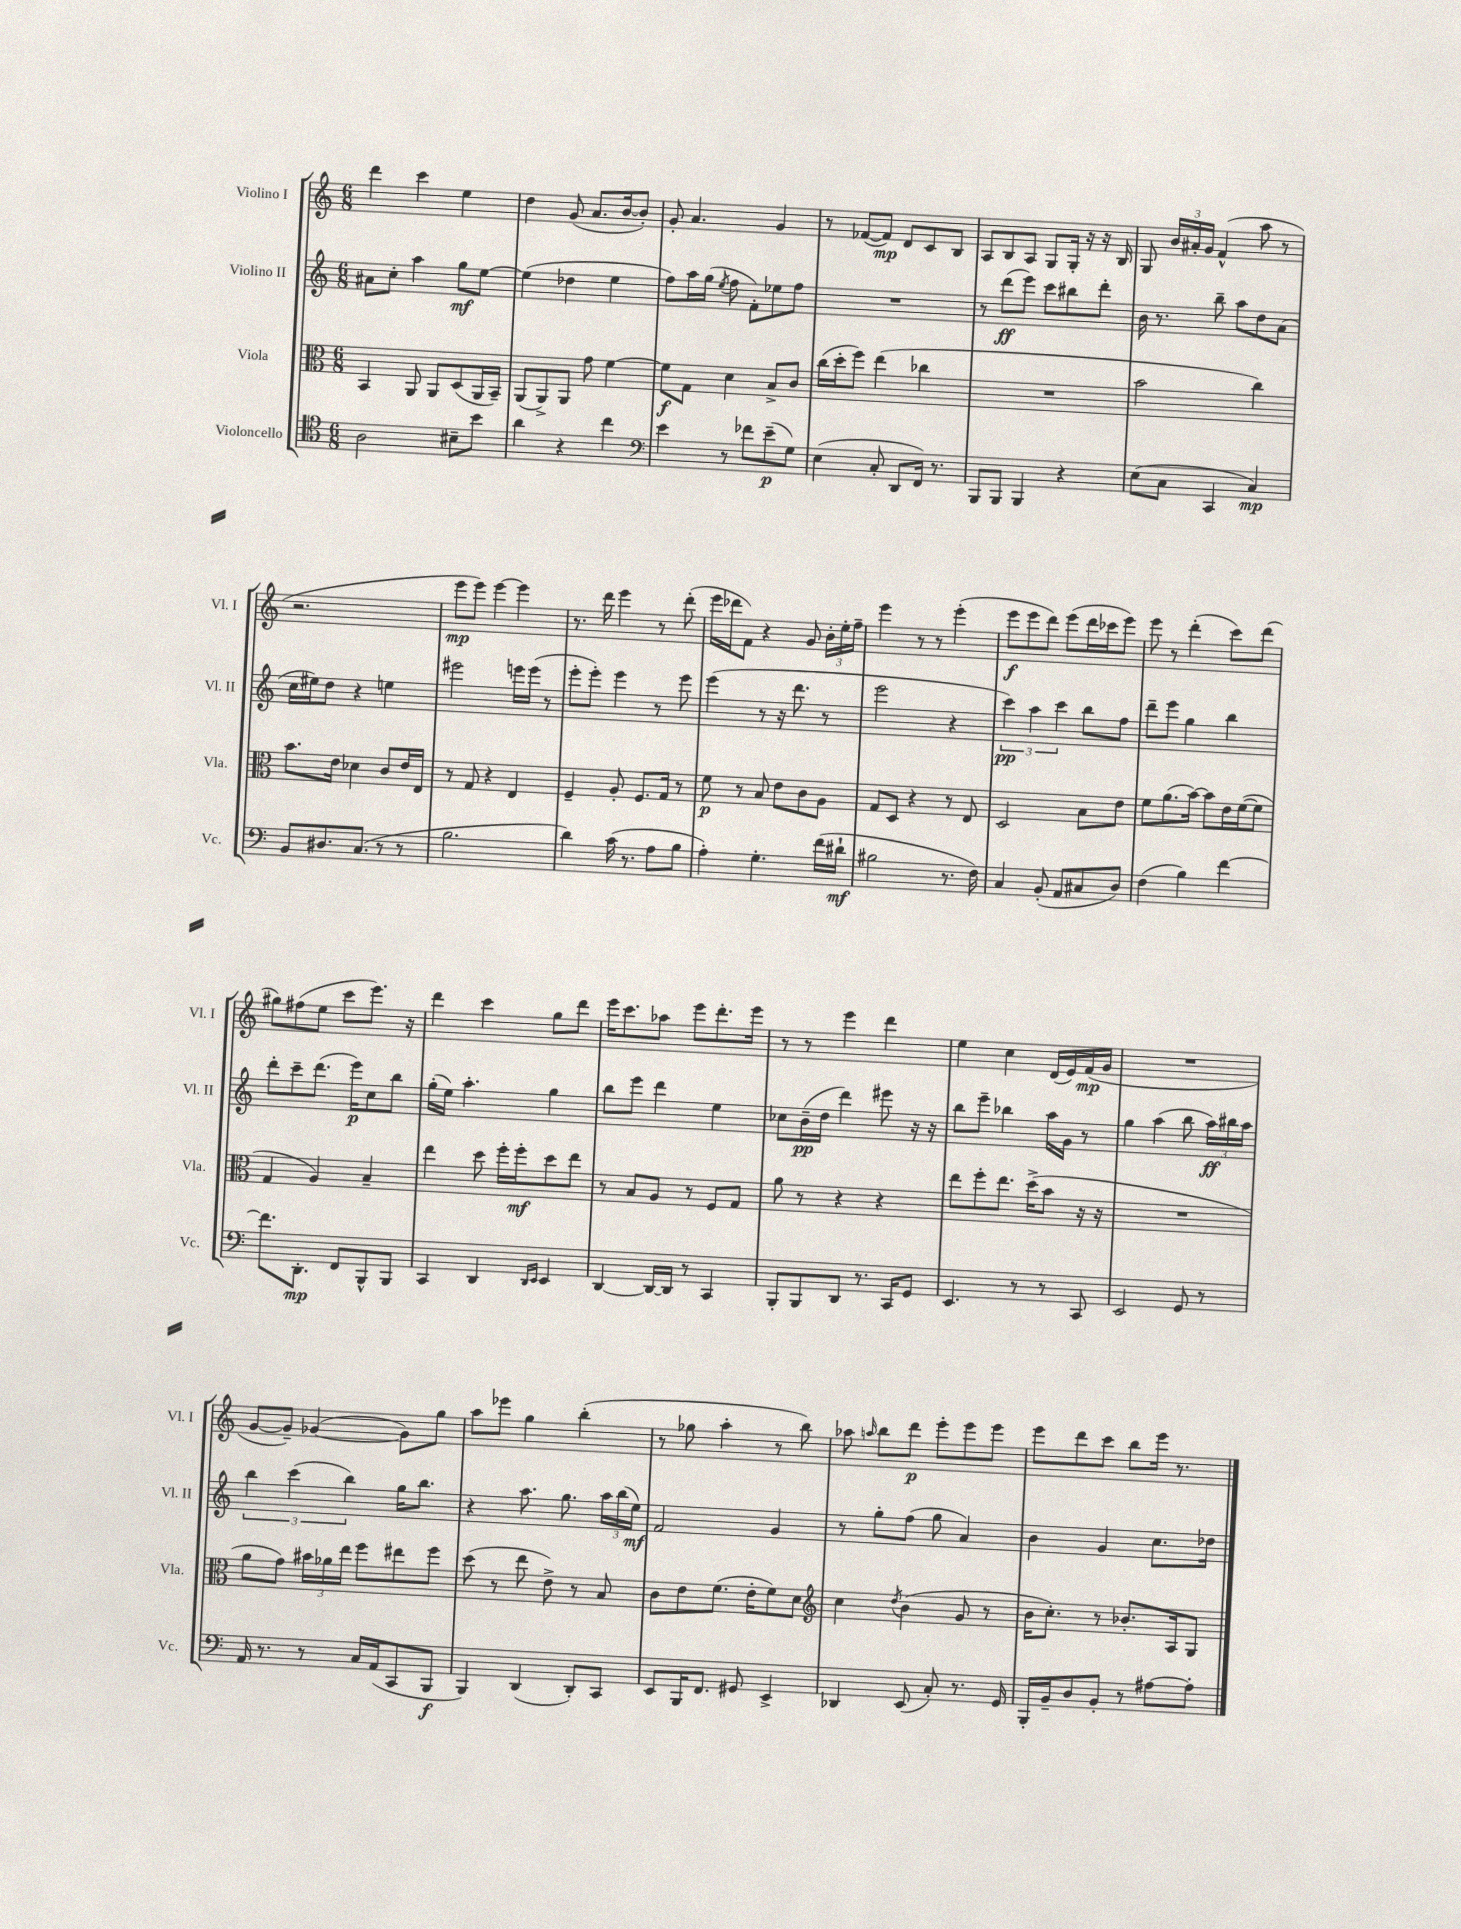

**kern	**kern	**kern	**kern
*staff4	*staff3	*staff2	*staff1
*clefC4	*clefC3	*clefG2	*clefG2
*k[]	*k[]	*k[]	*k[]
*M6/8	*M6/8	*M6/8	*M6/8
2A	4BB	8a#	4ddd
.	.	8cc'	.
.	8AA	4aa	4ccc
.	8AA	.	.
8B#~	(8D	8gg	4ee
8b	16AA	[8ee	.
.	16BB~)	.	.
=	=	=	=
4a	(8AA	(4ee]	4dd
.	8AA^)	.	.
4r	8AA	4dd-	(8g
.	8g	.	8.a
4cc	[4f	4ee	.
.	.	.	[16b
.	.	.	8b'])
=	=	=	=
*clefF4	*	*	*
4e	8f]	8ff)	8g'
.	8G	16aa	4.a
.	.	(16gg	.
.	.	8qee	.
8r	4d	8ff	.
8f-	.	8f')	.
(8e~	8B^	8ee-	4g
8G)	8c	8ff	.
=	=	=	=
(4E	(16cc	2.r	8r
.	16dd'	.	.
.	8ff)	.	([8f-
8C'	(4ee	.	8f-])
8DD	.	.	8d
16FF)	4cc-	.	8c
8.r	.	.	.
.	.	.	8B
=	=	=	=
8BBB	2.r	8r	8A
8BBB	.	(8ddd	8B
4BBB	.	8eee)	8A
.	.	8ccc	8G
4r	.	8bb#	16G'
.	.	.	16r
.	.	8ddd'	16r
.	.	.	16B
=	=	=	=
(8E	2b	16b	8G
.	.	8.r	.
8C	.	.	24b
.	.	.	24a#'
.	.	.	24g
4CC	.	8bb~	(4f^^
.	.	8aa	.
4C)	4cc)	8dd	8aa
.	.	(8a	8r
=	=	=	=
8BB	8.b	16cc	2.r
.	.	16ee#)	.
8.D#	.	8dd	.
.	16e	.	.
.	4d-	4r	.
(8.C	.	.	.
8r	8c	4ee	.
8r	16e	.	.
.	16E	.	.
=	=	=	=
2.B	8r	2eee#	8eee
.	8G	.	8eee)
.	4r	.	[4eee
.	4E	16eee	4eee]
.	.	(16eee	.
.	.	8r	.
=	=	=	=
4d)	4F~	8eee'	8.r
.	.	8eee')	.
.	.	.	16ddd
(16c	8A'	4eee	4eee
8.r	.	.	.
.	8.F	.	.
8A	.	8r	8r
.	16G	.	.
8B	8r	8eee	(8ddd'
=	=	=	=
4A')	8f	(4eee	16eee
.	.	.	16ddd-
.	8r	.	8f)
4.G'	8B	8r	4r
.	8e	16r	.
.	.	8.ddd	.
.	8c	.	8g
(16f	8A	8r	24b'
.	.	.	24ee'
16d#`	.	.	.
.	.	.	24ff~
=	=	=	=
2B#	8G	2eee	4eee
.	8D	.	.
.	4r	.	8r
.	.	.	8r
8.r	8r	4r	(4eee'
.	8E	.	.
16F)	.	.	.
=	=	=	=
4C	2D	6ccc)	8eee
.	.	.	8eee
.	.	6aa	.
(8BB'	.	.	8ddd)
.	.	6ccc	.
8AA	.	.	(8eee
8C#	8B	8bb	16ddd
.	.	.	16ccc-
8D)	8e	8ff	8eee)
=	=	=	=
(4F	8f	8ddd~	8eee
.	(8.a	8eee	8r
4B)	.	4gg	(4ddd'
.	[16b)	.	.
.	8b]	.	.
[4f	16e	4bb	8ccc)
.	([16f	.	.
.	8f]	.	(8ddd
=	=	=	=
8.f]	4G	8ddd'	8gg#)
.	.	8ccc~	(8ff#
8.DD'	.	.	.
.	4A)	(8.ddd	8ee
8FF	.	.	8ccc
.	.	16eee)	.
8BBB^^	4B~	8cc	8.eee)
8BBB	.	8bb	.
.	.	.	16r
=	=	=	=
4CC	4ee	(16gg'	4ddd
.	.	16ee)	.
.	.	4.aa'	.
4DD	8dd	.	4ccc
.	16ff'	.	.
.	16ff'	.	.
16qqDD	.	.	.
16qqEE	.	.	.
4EE	8dd	4gg	8gg
.	8ee	.	8ddd
=	=	=	=
[4DD	8r	8bb	16eee
.	.	.	8.ccc
.	8B	8eee	.
16DD_	8A	4ddd	8aa-
16DD]	.	.	.
8r	8r	.	8eee
4CC	8F	4ee	8.ddd'
.	8G	.	.
.	.	.	16eee
=	=	=	=
8BBB'	8a	8cc-	8r
8BBB	8r	(16b~	8r
.	.	16dd	.
8DD	4r	4ddd)	4eee
8.r	.	.	.
.	4r	8eee#	4ddd
16CC	.	.	.
8GG	.	16r	.
.	.	16r	.
=	=	=	=
4.EE	8ee	8bb	4ee
.	8ff'	8eee~	.
.	8.ee	4bb-	4cc
8r	.	.	.
.	(16dd^	.	.
8r	8b	16aa	(16d
.	.	16g	16e)
8CC	16r	8r	(16f
.	16r	.	16g
=	=	=	=
2EE	2.r	4gg	2.r
.	.	(4aa	.
8GG	.	8bb	.
8r	.	24aa)	.
.	.	24bb#	.
.	.	24aa	.
=	=	=	=
16AA	8a	6bb	[8g
8.r	.	.	.
.	8g)	.	8g~])
.	.	(6ccc	.
8r	24b#	.	([4g-
.	24a-	.	.
.	24ee	6bb)	.
16C	8ff	.	.
(16AA	.	.	.
8CC	8ee#	16gg	8g-])
.	.	8.bb	.
8BBB	8ff	.	8gg
=	=	=	=
4BBB)	(8dd	4r	8aa
.	8r	.	8eee-
(4DD	8ee	8.aa	4gg
.	8e^)	.	.
.	.	8.gg	.
8DD')	8r	.	(4bb'
8CC	8B	24aa	.
.	.	(24bb	.
.	.	24ee)	.
=	=	=	=
8EE	8c	2f	8r
16BBB	8e	.	8gg-
8.FF	.	.	.
.	(8.f	.	4aa'
8GG#	.	.	.
.	16e'	.	.
4EE^	8f)	4g	8r
.	8d	.	8bb)
=	=	=	=
*	*clefG2	*	*
4DD-	4cc	8r	8aa-
.	.	.	16qqaa
.	.	8gg'	8bb
.	8qdd	.	.
(8EE	(4b	(8ff	8ddd
8C')	.	8gg	8eee'
8.r	8g	4a)	8eee
.	8r	.	8eee
16GG	.	.	.
=	=	=	=
16BBB'	16b	4b	8eee
16BB~	8.cc')	.	.
8D	.	.	8ddd
8BB'	8r	4g	8ccc
8r	8.b-'	.	8bb
[8A#	.	8.cc	16eee
.	16A	.	8.r
8A#']	8G	.	.
.	.	16dd-	.
==	==	==	==
*-	*-	*-	*-
